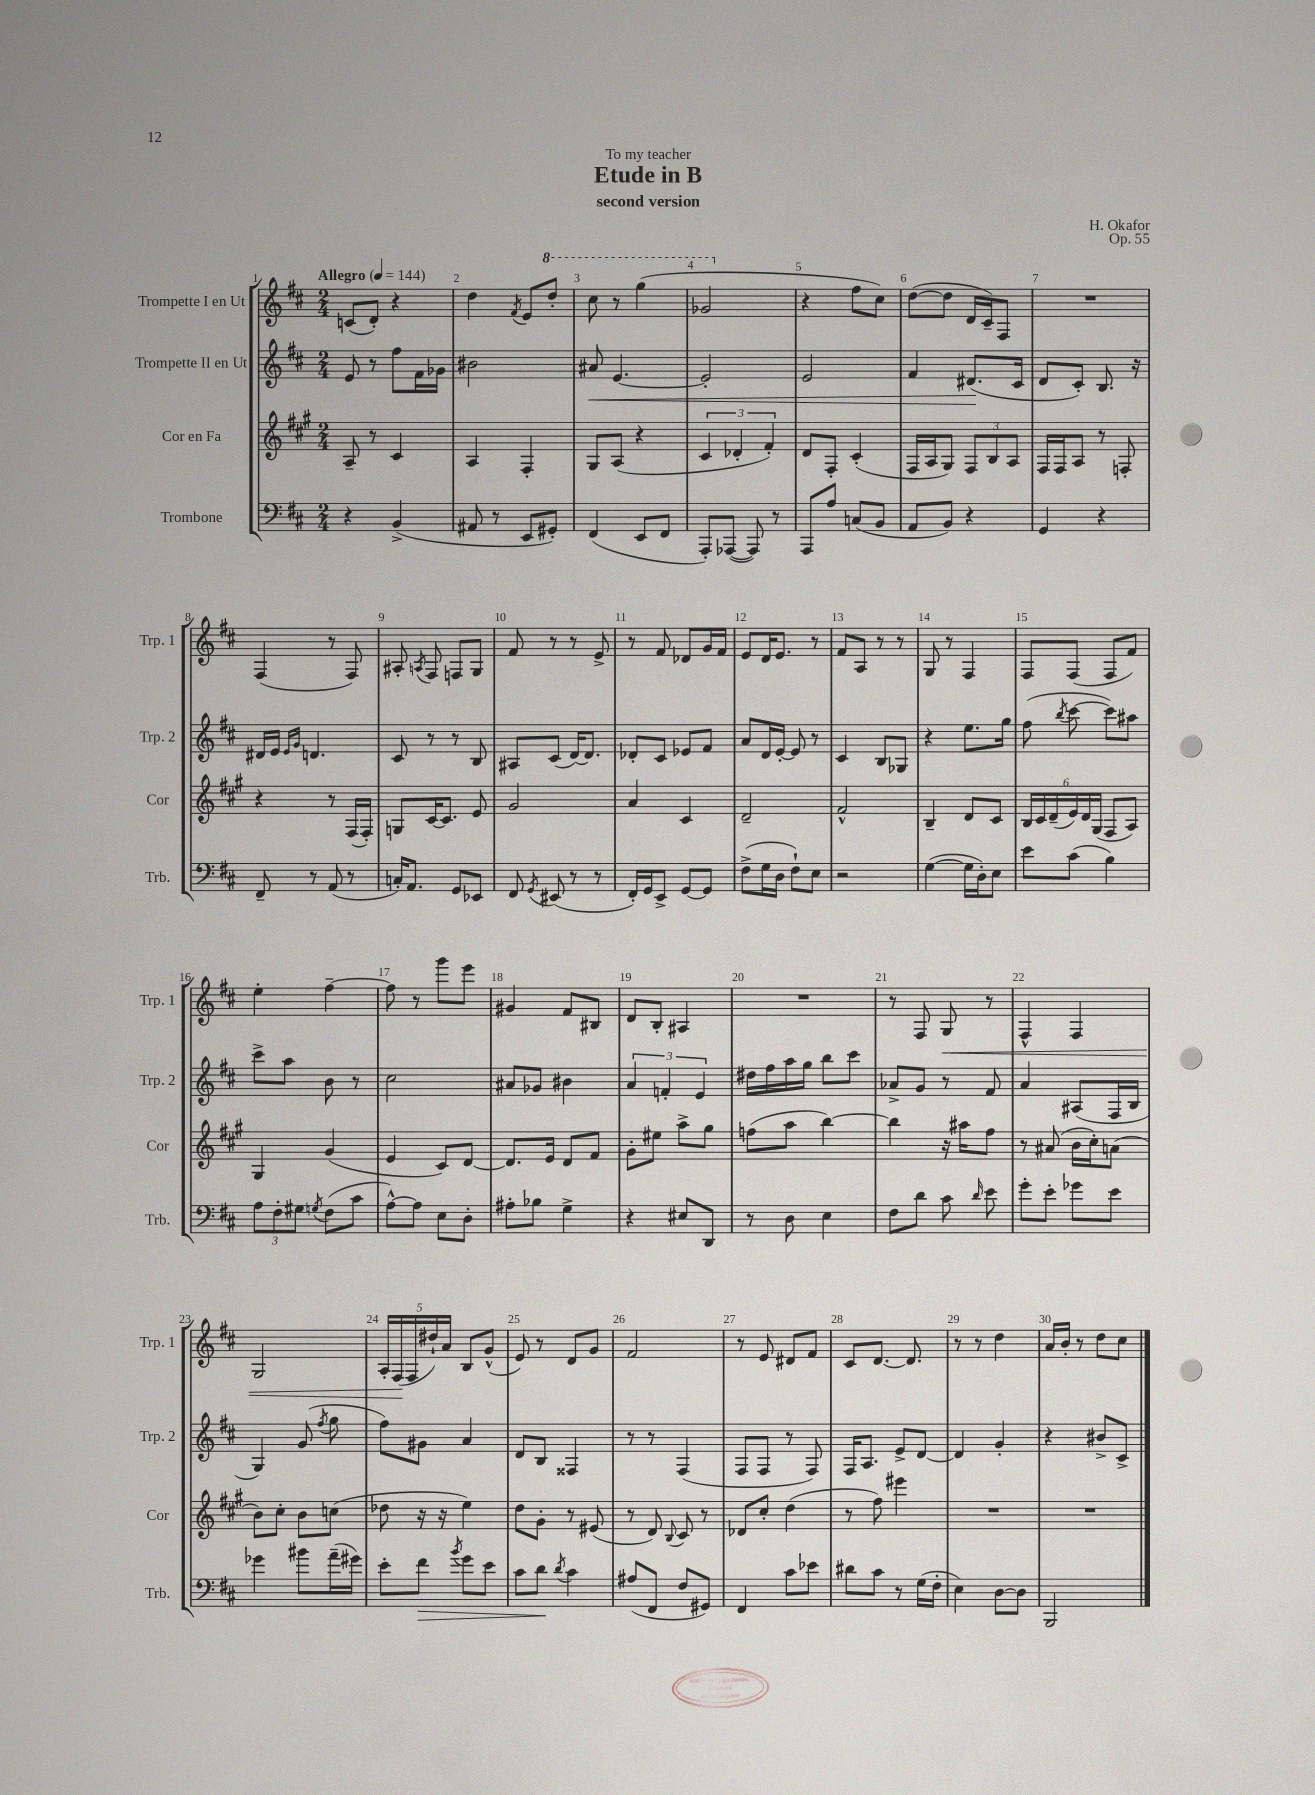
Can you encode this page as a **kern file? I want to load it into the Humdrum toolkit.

**kern	**kern	**kern	**kern
*staff4	*staff3	*staff2	*staff1
*clefF4	*clefG2	*clefG2	*clefG2
*k[f#c#]	*k[f#c#g#]	*k[f#c#]	*k[f#c#]
*M2/4	*M2/4	*M2/4	*M2/4
*MM144	*MM144	*MM144	*MM144
4r	8A~	8e	(8c
.	8r	8r	8d')
(4BB^	4c#	8ff#	4r
.	.	16f#	.
.	.	16g-	.
=	=	=	=
8AA#	4A	2b#	4dd
8r	.	.	.
.	.	.	8qf#
8EE	4F#'	.	8e
8GG#')	.	.	8ddd'
=	=	=	=
(4FF#	8G#	8a#	8ccc#
.	(8A	[4.e	8r
8EE	4r	.	(4ggg
8FF#	.	.	.
=	=	=	=
8AAA')	6c#	2e']	2gg-
([8AAA-	.	.	.
.	6d-'	.	.
8AAA-])	.	.	.
.	6f#')	.	.
8r	.	.	.
=	=	=	=
8AAA	8d	2e	4r
8A	8F#'	.	.
(8C	(4c#'	.	8ff#
8BB	.	.	8cc#)
=	=	=	=
8AA	16F#	4f#	([8dd
.	16A	.	.
8BB)	8G#)	.	8dd]
4r	12F#	(8.d#	16d
.	.	.	16c#~)
.	12B	.	.
.	.	.	8F#
.	12A	.	.
.	.	16c#	.
=	=	=	=
4GG	16F#	8d	2r
.	16F#	.	.
.	8A	8c#')	.
4r	8r	8.B	.
.	8F'	.	.
.	.	16r	.
=	=	=	=
8FF#~	4r	16d#	(4F#
.	.	16e	.
.	.	16qqe	.
.	.	16qqg	.
8r	.	4.d	.
(8AA	8r	.	8r
8r	(16F#	.	8F#)
.	16F#')	.	.
=	=	=	=
16C')	8G	8c#	8A#'
8.AA	.	.	.
.	.	.	8qA
.	[16c#	8r	8F#
.	8.c#]	.	.
8GG	.	8r	8F
8EE-	8e	8B	8G
=	=	=	=
8FF#	2g#	8A#	8f#
8qGG	.	.	.
(8EE#	.	(8c#	8r
8r	.	[16d)	8r
.	.	8.d]	.
8r	.	.	8e^
=	=	=	=
16FF#')	4a	8d-'	8r
16GG	.	.	.
8EE^	.	8c#	8f#
[8GG	4c#	8e-	8d-
8GG]	.	8f#	16g
.	.	.	16f#
=	=	=	=
(8F#^	2d~	8a	8e
16G	.	16d	16d
16D	.	[16e'	8.e
8F#`)	.	8e]	.
8E	.	8r	8r
=	=	=	=
2r	2f#^^	4c#	8f#
.	.	.	8A
.	.	8B	8r
.	.	8G-	8r
=	=	=	=
([4G	4B~	4r	8G
.	.	.	8r
16G]	8d	8.ee	4F#
16D')	.	.	.
8E	8c#	.	.
.	.	16gg	.
=	=	=	=
8e	24B	(8ff#	8F#
.	24c#	.	.
.	(24d~	.	.
.	.	8qbb	.
(8c#	24e)	[8ccc#	(8F#
.	24d	.	.
.	(24G#	.	.
4B)	8F#	8ccc#])	8F#
.	8A)	8aa#	8f#)
=	=	=	=
12A	4G#	8ccc#^	4ee'
12F#'	.	.	.
.	.	8aa	.
12G#	.	.	.
8qG	.	.	.
(8F#	(4g#	8b	[4ff#~
8c#	.	8r	.
=	=	=	=
[8A^^)	4e	2cc#	8ff#]
8A]	.	.	8r
8E	8c#)	.	8ggg
8D'	[8d	.	8eee
=	=	=	=
8A#'	8.d]	8a#	4g#
8B-	.	8g-	.
.	16e	.	.
4G^	8d	4b#	8f#
.	8f#	.	8B#
=	=	=	=
4r	8g#'	6a	8d
.	8ee#	.	8B'
.	.	6f'	.
8E#	8aa^	.	4A#
.	.	6e	.
8DD	8gg#	.	.
=	=	=	=
8r	(8ff	16dd#	2r
.	.	16ff#	.
8D	8aa	16aa	.
.	.	16gg	.
4E	[4bb)	8bb	.
.	.	8ccc#	.
=	=	=	=
8F#	4bb]	8a-^	8r
8d	.	8g	8F#
8c#	16r	8r	8G
.	16aa#	.	.
16qqd	.	.	.
8e	8ff#	8f#	8r
=	=	=	=
8g'	8r	4a	4F#^^
8e'	(8a#	.	.
8g-	16b	(8A#	4F#
.	16cc#')	.	.
8e	(8a	16F#	.
.	.	16B	.
=	=	=	=
4g-	8b)	4G)	2G
.	8cc#'	.	.
8b#	8b	(8g	.
.	.	8qff#	.
(16a~	(8cc	8gg	.
16g#)	.	.	.
=	=	=	=
8e'	8dd-	8ff#)	20A'
.	.	.	(20F#
.	.	.	20F#
8f#	16r	8g#	.
.	.	.	20dd#`)
.	16r	.	.
.	.	.	20a
8qb	.	.	.
8g	4ee)	4a	8B
8e	.	.	(8g^^
=	=	=	=
8c#	8dd	8d	8e)
8d	8g#'	8B	8r
8qd	.	.	.
4c#	8r	4F##	8d
.	(8e#	.	8g
=	=	=	=
(8A#	8r	8r	2f#
8FF#	8d)	8r	.
.	8qqB	.	.
8F#	8c#	(4F#	.
8GG#)	8r	.	.
=	=	=	=
4FF#	8d-	8F#	8r
.	8cc#'	8F#	8e
8c#	(4dd	8r	8d#
8e-	.	8F#)	8f#
=	=	=	=
8d#	8r	16F#	8c#
.	.	8.A	.
8c#	8ff#)	.	[8.d
8r	4eee#	8e^	.
.	.	.	8.d]
(16G	.	[8d	.
16F#'	.	.	.
=	=	=	=
4E)	2r	4d]	8r
.	.	.	8r
[8D	.	4g'	4dd
8D]	.	.	.
=	=	=	=
2BBB	2r	4r	16a
.	.	.	16b'
.	.	.	8r
.	.	8b#^	8dd
.	.	8c#^	8cc#
==	==	==	==
*-	*-	*-	*-
